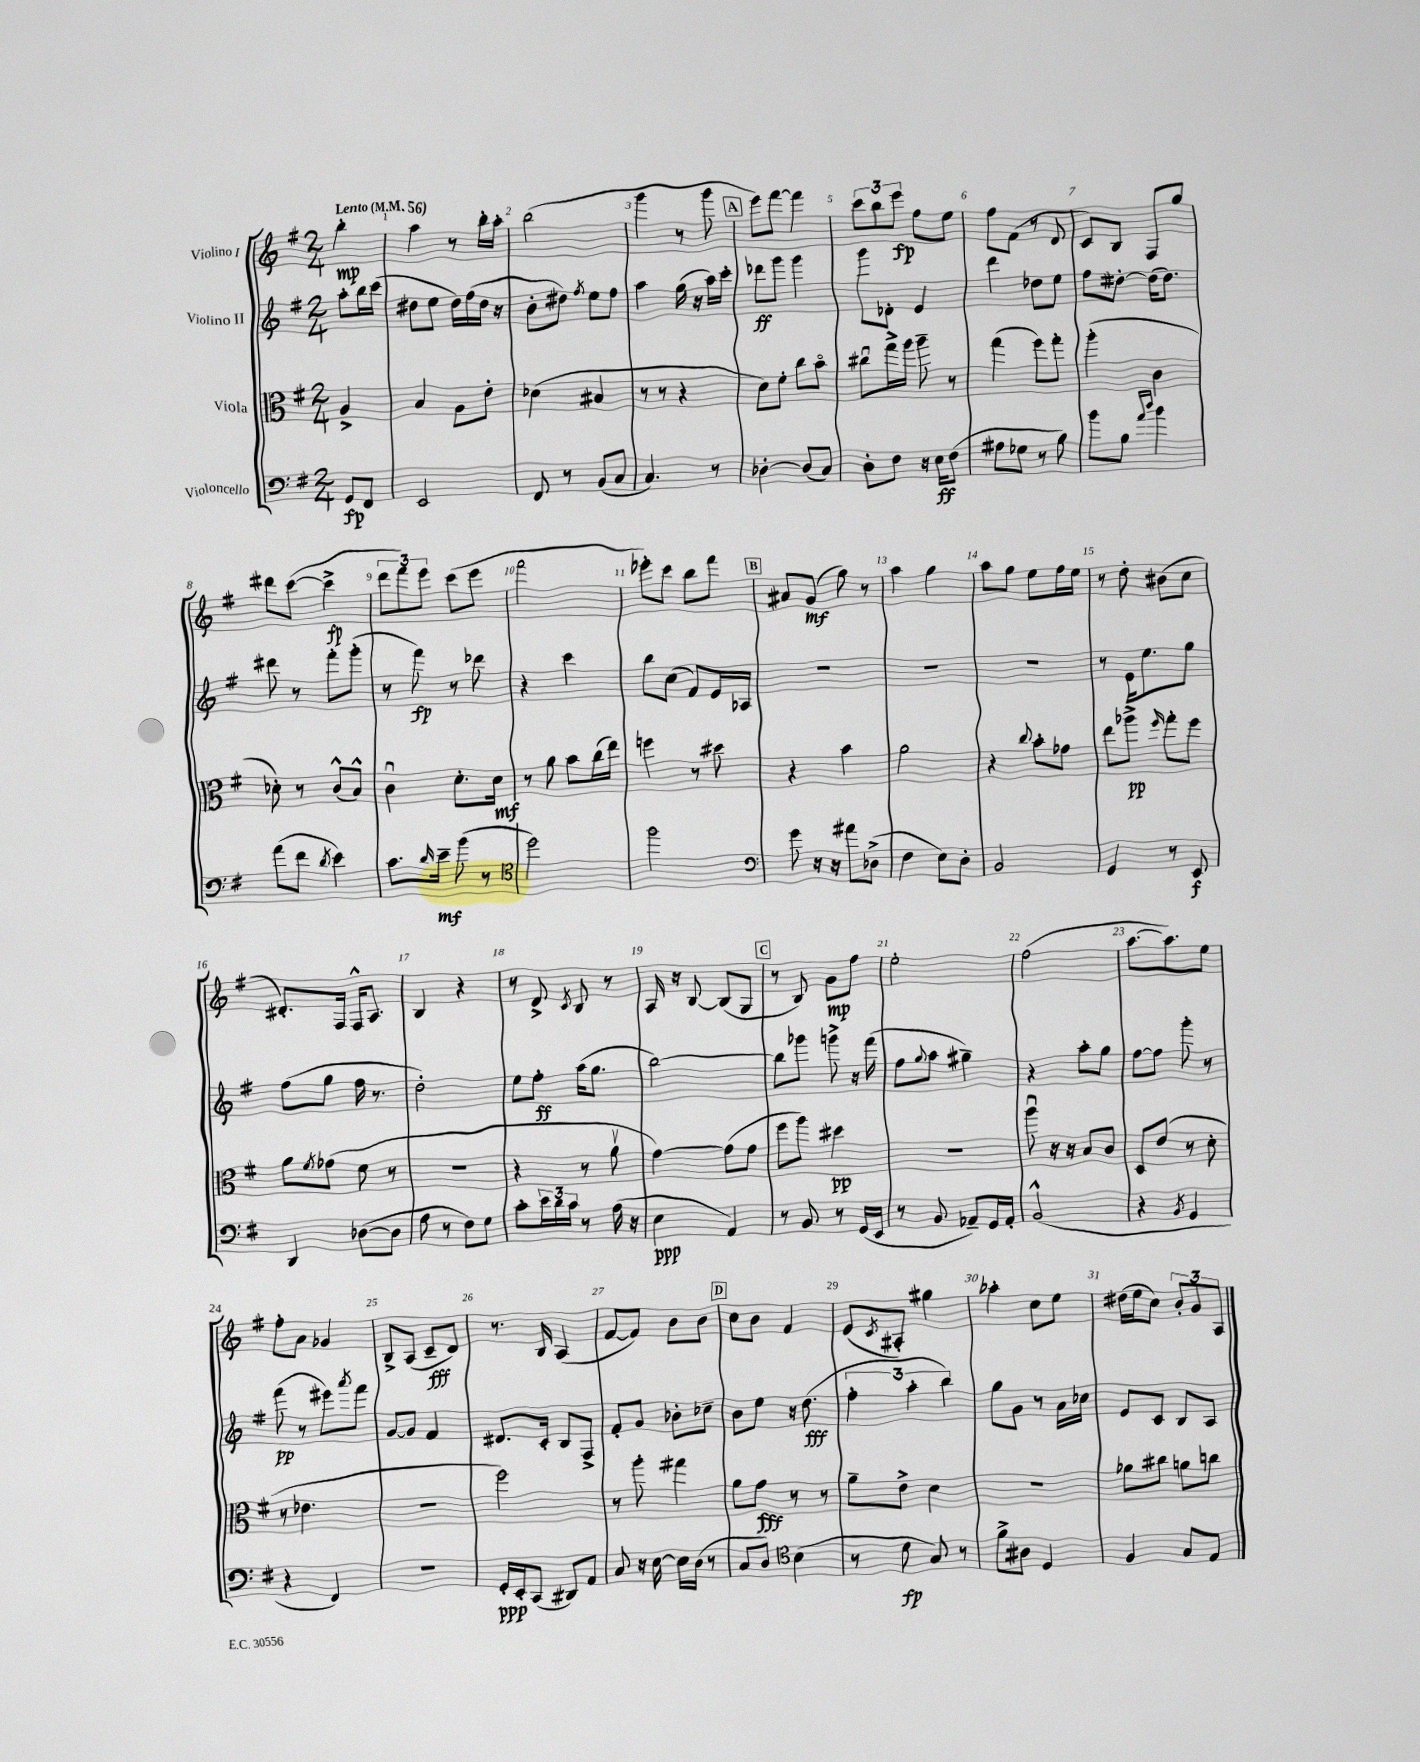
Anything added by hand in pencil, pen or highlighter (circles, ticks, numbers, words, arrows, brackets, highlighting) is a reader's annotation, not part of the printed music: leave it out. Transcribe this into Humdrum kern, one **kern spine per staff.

**kern	**kern	**kern	**kern
*staff4	*staff3	*staff2	*staff1
*clefF4	*clefC3	*clefG2	*clefG2
*k[f#]	*k[f#]	*k[f#]	*k[f#]
*M2/4	*M2/4	*M2/4	*M2/4
*MM56	*MM56	*MM56	*MM56
8GG/L	4A^/	8aa'\L	4bb'\
8FF#/J	.	16bb\L	.
.	.	(16ccc\JJ	.
=	=	=	=
2EE/	4B/	8dd#\L	4aa\
.	.	8ee\J	.
.	8A\L	16dd#\LL)	8r
.	.	(16ff#\	.
.	8e'\J	16dd#\JJ	16bb'\LL
.	.	16r	16aa'\JJ
=	=	=	=
8FF#/	(4d-\	8b'\L	(2bb\
8r	.	8dd#\J)	.
.	.	8qff#/	.
(8BB/L	4B#/	8ee\L	.
8C/J	.	8ff#\J	.
=	=	=	=
4.C/)	8r	4aa\	4ggg\
.	8r	.	.
.	4r	(16gg\	8r
.	.	16r	.
8r	.	16aa\LL)	8ggg\
.	.	16ccc'\JJ	.
=	=	=	=
[4D-'\	8d\L)	8ddd-\L	8eee\L)
.	8f#'\J	8ggg\J	[8fff#\J
(8D-/]L	8cc\L	4ggg\	4fff#\]
8C/J)	8bo\J	.	.
=	=	=	=
8D'\L	8cc#u\L	8ggg\L	12ccc\L
.	.	.	12bb\
8F#\J	16gg^\L	8d-'\J	.
.	.	.	12eee\J
.	16aa\JJ	.	.
16r	8aa~\	4e/	8ff#\L
16E\LK	.	.	.
(8F#\J	8r	.	8ee\J
=	=	=	=
8A#\L	(4gg\	4ddd\	8ff#\L
8G-\J	.	.	(8f#\J
8r	8ff#\L)	8dd-\L	8r
8B\)	8gg'\J	8ee\J	8d/
=	=	=	=
8b\L	(4aa'\	8ff#\L	8c/L)
8B\J	.	[8dd#'\J	8B/J
16qqa/LL	.	.	.
16qqdd/JJ	.	.	.
4b\	4c\	(16dd#\]LK	8F#/L
.	.	8.dd#\J)	.
.	.	.	8gg/J
=	=	=	=
(8a\L	8d-'\)	8ddd#\	8ddd#\L
8f#\J	8r	8r	([8ccc\J
8qd/	.	.	.
4e\)	(8c^^/L	8fff#'\L	4ccc^\]
.	8B^^/J)	(8ggg'\J	.
=	=	=	=
8.c\L	4cu\	8r	12ddd\L
.	.	.	12fff#\)
.	.	8fff#\)	.
.	.	.	12eee\J
16qqd/	.	.	.
16e~\Jk	.	.	.
(8b\	8.d'\L	8r	(8ccc\L
8r	.	8ddd-\	8eee\J
.	16d\Jk	.	.
=	=	=	=
*clefC4	*	*	*
2dd\)	8r	4r	2fff#\
.	8a\	.	.
.	8b\L	4ccc\	.
.	(16cc\L	.	.
.	16ee\JJ)	.	.
=	=	=	=
2ff#\	4ff\	8bb\L	8eee-'\L)
.	.	(8cc\J	8ccc\J
.	8r	8f#/L)	8bb\L
.	8dd#\	16e/L	8fff#\J
.	.	16A-/JJ	.
=	=	=	=
*clefF4	*	*	*
8g\	4r	2r	8a#/L
16r	.	.	(8g/J
16r	.	.	.
8a#\L	4b\	.	8gg\)
(8D-^\J	.	.	8r
=	=	=	=
4F#\	2a\	2r	4aa\
8E\L)	.	.	4gg\
8D'\J	.	.	.
=	=	=	=
2BB/	4r	2r	8aa\L
.	.	.	8gg\J
.	8qqcc/	.	.
.	8b'\L	.	8ee\L
.	8g-\J	.	16ff#\L
.	.	.	16ee\JJ
=	=	=	=
4GG/	8ee\L	8r	8r
.	8aa-^\J	16e\LK	8dd'\
.	.	8.ee\	.
.	16qqff#/	.	.
8r	8gg'\L	.	(8b#\L
8EE/	8ff#\J	8gg\J	8cc\J
=	=	=	=
4DD/	8a\L	(8ff#\L	8.d#'/L)
.	8qf#/	.	.
.	(8g-\J	8gg\J	.
.	.	.	16F#/Jk
([8D-\L	8f#\	16ff#\	16F#^^/LK
.	.	8.r	8.A/J
8D-\]J	8r	.	.
=	=	=	=
8A\	2r	2dd'\)	4B/
8r	.	.	.
8F#\L)	.	.	4r
8G\J	.	.	.
=	=	=	=
8c'\L	4r	8ee\L	8r
24e\L	.	8ff#'\J	8d^/
24d\	.	.	.
24c\JJ	.	.	.
.	.	.	8qc/
8r	8r	(16aa\LK	8B/
.	.	8.gg\J	.
(16A\	8av\	.	8r
16r	.	.	.
=	=	=	=
4E\	[4g\)	[2bb\)	16A/
.	.	.	16r
.	.	.	[8B/
4AA/)	(8g\]L	.	(8B/]L
.	8g\J	.	8G/J
=	=	=	=
8r	8ff#\L	8bb\]L	8r
8BB/	8aa\J)	8ggg-\J	8B/)
8r	4dd#\	8ggg^\	8g\L
(16GG/LL	.	16r	8ff#\J
16EE/JJ	.	(16fff#\	.
=	=	=	=
8r	2r	8ff#\L	2ee'\
.	.	8qqgg/	.
8BB/	.	8aa\J	.
8AA-~/L)	.	4gg#~\)	.
16GG/L	.	.	.
16AA-'/JJ	.	.	.
=	=	=	=
(2BB^^/	8aau\	4r	(2ff#\
.	16r	.	.
.	16r	.	.
.	8B/L	8aa'\L	.
.	8c/J	8gg\J	.
=	=	=	=
4r	8D/L	[8ff#\L	[8.aa\L
.	(8e/J	8ff#\]J	.
.	.	.	8.aa\])
8qBB/	.	.	.
4GG/	8r	8ggg'\	.
.	8d'\	8r	8ee\J
=	=	=	=
4r	8r	(8fff#\	8ff#'\L
.	4.e-\	8r	8a\J
4FF#/)	.	8eee#\L)	4g-/
.	.	8qaaa/	.
.	.	8fff#\J	.
=	=	=	=
2r	2r	[8g/L	8B^/L
.	.	8g/]J	(8A/J
.	.	4f#/	8c~/L
.	.	.	8d/J)
=	=	=	=
16GG'/LL	2ff#\)	8.d#/L	8.r
16EE'/J	.	.	.
(8CC/J	.	.	.
.	.	16c'/Jk	16B/
8DD#/L)	.	8B/L	(4A/
8AA/J	.	8F#^/J	.
=	=	=	=
8C/	8r	8f#'/L	[8f#/L
16r	8aa'\	8g/J	8f#/]J)
[16E\	.	.	.
16E\]LL	4gg#\	8b-'\L	8b\L
(16D\JJ	.	.	.
8r	.	8cc-~\J	8b\J
=	=	=	=
8C/L	8a\L	8b\L	8cc\L
8D/J)	8g\J	8ee\J	8b\J
*clefC4	*	*	*
(4B\	8r	16r	4f#/
.	.	(8.dd\	.
.	8r	.	.
=	=	=	=
8r	8a~\L	6ff#'\	(8e/L
.	.	.	8qc/
8d\	8e^\J	.	8A#'/J)
.	.	6aa'\	.
8G/)	4d\	.	4gg#\
.	.	6bb\)	.
8r	.	.	.
=	=	=	=
8f#^\L	2r	8gg\L	4aa-'\
8A#\J	.	8g\J	.
4D/	.	8r	8cc\L
.	.	16a\LL	8ee\J
.	.	16cc-\JJ	.
=	=	=	=
4F#/	8a-\L	8e/L	(16dd#\LL
.	.	.	16ee\J
.	8cc#\J	8c/J	8cc\J)
8G/L	8a\L	8B/L	12b'/L
.	.	.	12g/
8E/J	8cc\J	8A/J	.
.	.	.	12A/J
==	==	==	==
*-	*-	*-	*-
